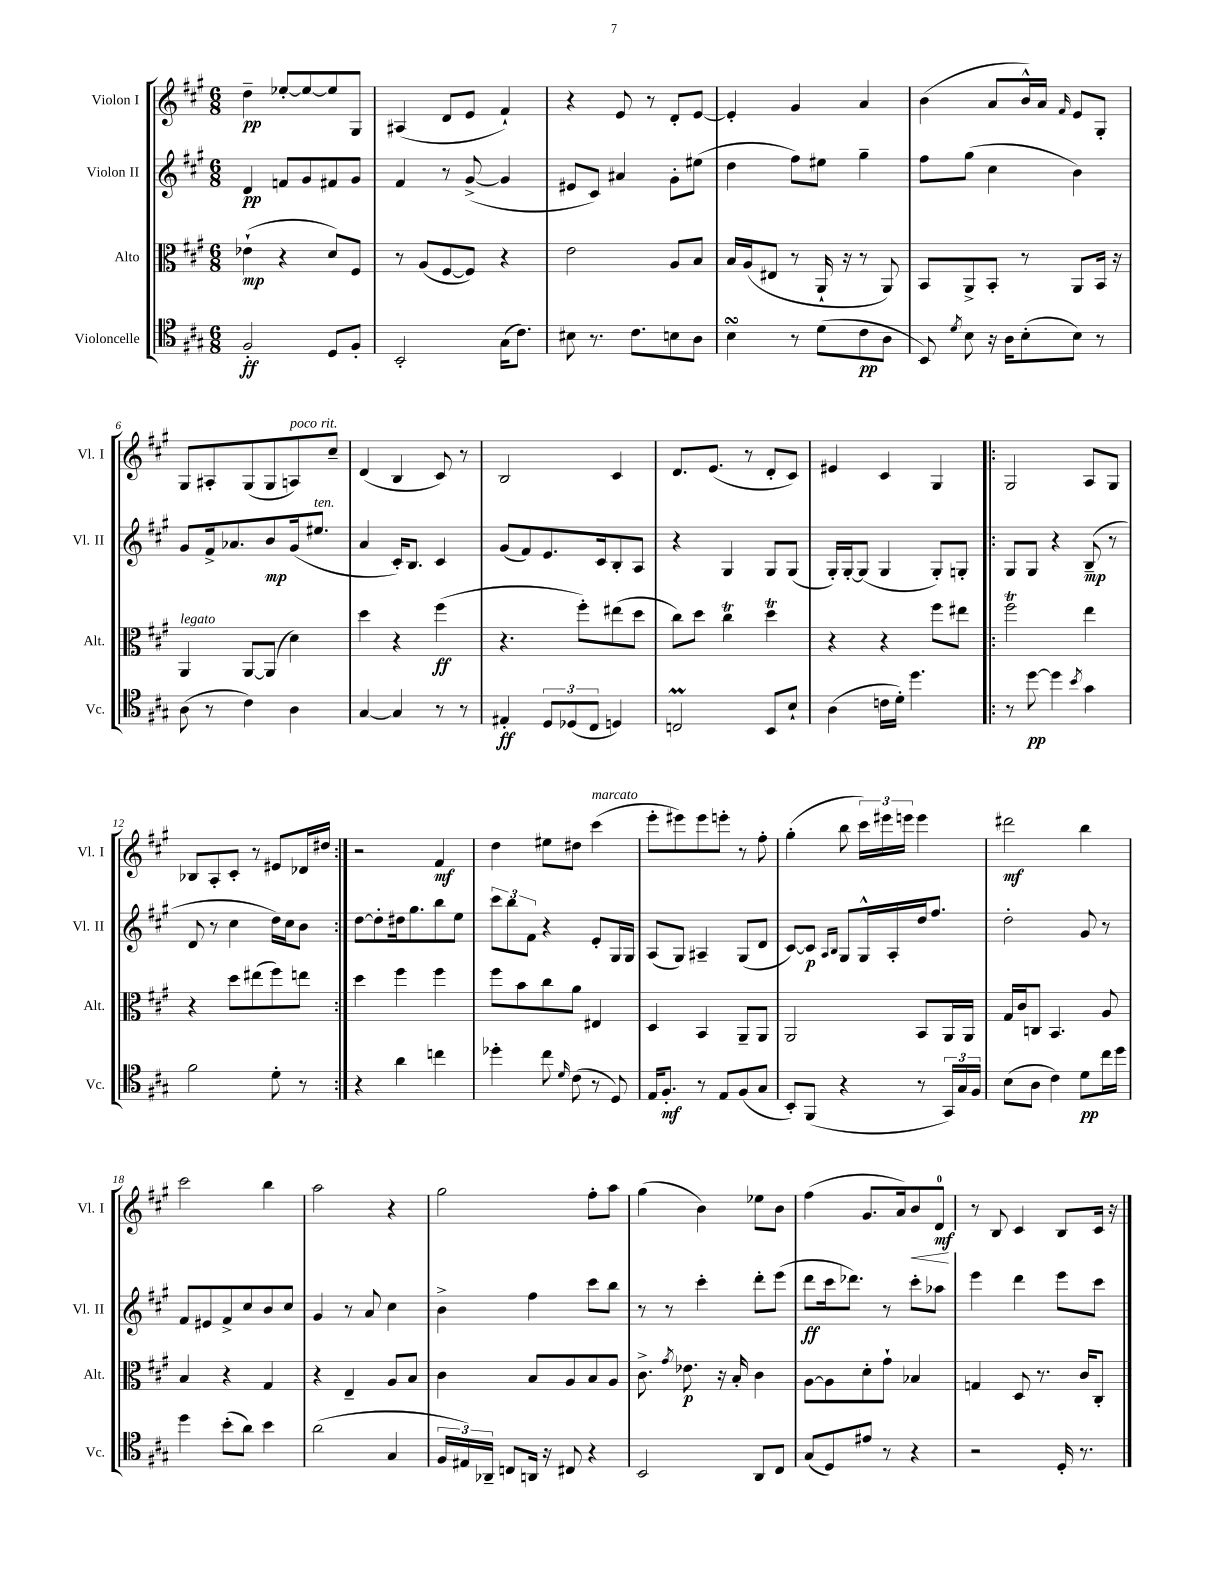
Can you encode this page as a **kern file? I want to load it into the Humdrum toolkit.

**kern	**kern	**kern	**kern
*staff4	*staff3	*staff2	*staff1
*clefC4	*clefC3	*clefG2	*clefG2
*k[f#c#g#]	*k[f#c#g#]	*k[f#c#g#]	*k[f#c#g#]
*M6/8	*M6/8	*M6/8	*M6/8
2F#'/	(4e-`\	4d/	4dd~\
.	4r	8f/L	[8ee-'/L
.	.	8g#/	8ee-/_
8D/L	8d/L)	8f#/	8ee-/]
8F#'/J	8F#/J	8g#/J	8G#/J
=	=	=	=
2BB'/	8r	4f#/	(4A#/
.	(8A/L	.	.
.	[8F#/	8r	8d/L
.	8F#/]J)	([8g#^/	8e/J
(16G#\LK	4r	4g#/]	4f#`/)
8.c#\J)	.	.	.
=	=	=	=
8B#\	2e\	8e#/L	4r
8.r	.	8c#/J)	.
.	.	4a#/	8e/
8.c#\L	.	.	.
.	.	.	8r
8B\	8A/L	8g#'\L	8d'/L
8A\J	8B/J	(8ee#\J	[8e/J
=	=	=	=
4B\	16B/LL	4dd\	4e'/]
.	(16A/J	.	.
.	8E#/J	.	.
8r	8r	8ff#\L)	4g#/
(8d\L	16AA`/	8ee#\J	.
.	16r	.	.
8c#\	8r	4gg#~\	4a/
8A\J	8AA/)	.	.
=	=	=	=
8BB/)	8BB/L	8ff#\L	(4b\
8qd/	.	.	.
8B\	8AA^/	(8gg#\J	.
16r	8BB'/J	4cc#\	8a/L
16A\LK	.	.	.
(8B'\	8r	.	16b^^/L)
.	.	.	16a/JJ
.	.	.	16qqf#/
8B\J)	8AA/L	4b\)	8e/L
8r	16BB/Jk	.	8G#'/J
.	16r	.	.
=	=	=	=
(8A\	4AA/	8g#/L	8G#/L
8r	.	16f#^/k	8A#'/
.	.	8.a-/	.
4c#\)	[8AA/L	.	(8G#/
.	(8AA/]J	8b/	8G#/
4A\	4d\)	(16g#/k	8A/)
.	.	8.ee#/J	.
.	.	.	8cc#~/J
=	=	=	=
[4G#/	4dd\	4a/	(4d/
4G#/]	4r	16c#'/LK)	4B/
.	.	8.B/J	.
8r	(4ff#\	4c#/	8c#/)
8r	.	.	8r
=	=	=	=
4E#'/	4.r	(8g#/L	2B/
.	.	8f#/)	.
12D/L	.	8.e/	.
(12D-/	.	.	.
.	8ff#'\L)	.	.
12C#/J	.	.	.
.	.	16c#/k	.
4D/)	(8ee#\	8B'/	4c#/
.	8dd\J	8A/J	.
=	=	=	=
2C/	8cc#\L)	4r	8.d/L
.	8dd\J	.	.
.	.	.	(8.e/J
.	4cc#\	4G#/	.
.	.	.	8r
8BB/L	4dd\	8G#/L	8d'/L
8B`/J	.	(8G#/J	8c#/J)
=	=	=	=
(4A\	4r	16G#'/LL)	4e#/
.	.	[16G#'/J	.
.	.	(8G#/]J	.
16c\LL	4r	4G#/	4c#/
16d'\JJ)	.	.	.
4.dd\	.	.	.
.	8ff#\L	8G#'/L)	4G#/
.	8ee#\J	8G'/J	.
=!|:	=!|:	=!|:	=!|:
8r	2ff#\	8G#/L	2G#/
[8dd\	.	8G#/J	.
4dd\]	.	4r	.
8qb/	.	.	.
4g#\	4ee\	(8B~/	8A/L
.	.	8r	8G#/J
=	=	=	=
2f#\	4r	8d/	8B-/L
.	.	8r	8A'/
.	8dd\L	4cc#\	8c#'/J
.	(8ee#\	.	8r
8d'\	8ff#\)	16dd\LL)	8e#/L
.	.	16cc#\J	.
8r	8ee\J	8b\J	16d-/L
.	.	.	16dd#/JJ
=:|!	=:|!	=:|!	=:|!
4r	4dd\	[8dd\L	2r
.	.	8dd'\]	.
4a\	4ff#\	16dd#\k	.
.	.	8.gg#\	.
4cc\	4ff#\	8bb\	4f#/
.	.	8ee\J	.
=	=	=	=
4dd-'\	8ff#\L	12ccc#\L	4dd\
.	.	12bb\	.
.	8b\	.	.
.	.	12f#\J	.
8cc#\	8cc#\	4r	8ee#\L
16qqd/	.	.	.
(8c#\	8a\J	.	8dd#\J
8r	4E#/	8e'/L	(4ccc#\
8D/)	.	16G#/L	.
.	.	16G#/JJ	.
=	=	=	=
16E/LK	4D/	(8A/L	8eee'\L
8.F#'/J	.	.	.
.	.	8G#/J)	8eee#\)
8r	4BB/	4A#~/	8eee#\
8E/L	.	.	8eee'\J
(8F#/	8AA~/L	(8G#/L	8r
8G#/J	8AA/J	8d/J	8ff#'\
=	=	=	=
8BB'/L)	2AA/	[8c#/L)	(4gg#'\
(8FF#/J	.	8c#/]J	.
.	.	16qqA/LL	.
.	.	16qqB/JJ	.
4r	.	8G#/L	8bb\
.	.	16G#^^/L	24ccc#\LL)
.	.	.	24eee#\
.	.	16A'/	.
.	.	.	24eee\JJ
8r	8BB/L	16dd/J	4eee\
.	.	8.ff#/J	.
24GG#/LL)	16AA/L	.	.
24G#/	.	.	.
.	16AA/JJ	.	.
24F#/JJ	.	.	.
=	=	=	=
(8B\L	16G#/LL	2dd'\	2ddd#\
.	16c#/J	.	.
8A\J	8C/J	.	.
4c#\)	4.BB/	.	.
8d\L	.	8g#/	4bb\
16cc#\L	8A/	8r	.
16dd\JJ	.	.	.
=	=	=	=
4dd\	4B/	8f#/L	2ccc#\
.	.	8e#/	.
(8b'\L	4r	8f#^/	.
8a\J)	.	8cc#/	.
4b\	4G#/	8b/	4bb\
.	.	8cc#/J	.
=	=	=	=
(2a\	4r	4g#/	2aa\
.	4E~/	8r	.
.	.	8a/	.
4G#/	8A/L	4cc#\	4r
.	8B/J	.	.
=	=	=	=
24F#/LL	4c#\	4b^\	2gg#\
24E#/)	.	.	.
24AA-~/JJ	.	.	.
8C/L	.	.	.
16AA/Jk	8B/L	4ff#\	.
16r	.	.	.
8C#/	8A/	.	.
4r	8B/	8ccc#\L	8ff#'\L
.	8A/J	8bb\J	8aa\J
=	=	=	=
2BB/	8.c#^\	8r	(4gg#\
.	.	8r	.
.	8qg#/	.	.
.	8.e-\	.	.
.	.	4ccc#'\	4b\)
.	16r	.	.
.	16B'/	.	.
8AA/L	4c#\	8ddd'\L	8ee-\L
8C#/J	.	(8eee\J	8b\J
=	=	=	=
(8G#/L	[8A\L	8ddd\L	(4ff#\
8D/)	8A\]	16ccc#\k	.
.	.	8.ddd-\J)	.
8e#/J	8d'\	.	8.g#/L
8r	8g#`\J	8r	.
.	.	.	16a/k)
4r	4B-/	8ccc#'\L	8b/
.	.	8aa-\J	8d/J
=	=	=	=
2r	4G/	4eee\	8r
.	.	.	8B/
.	8D/	4ddd\	4c#/
.	8.r	.	.
16D'/	.	8eee\L	8B/L
8.r	16c#/LK	.	.
.	8C#'/J	8ccc#\J	16c#/Jk
.	.	.	16r
==	==	==	==
*-	*-	*-	*-
